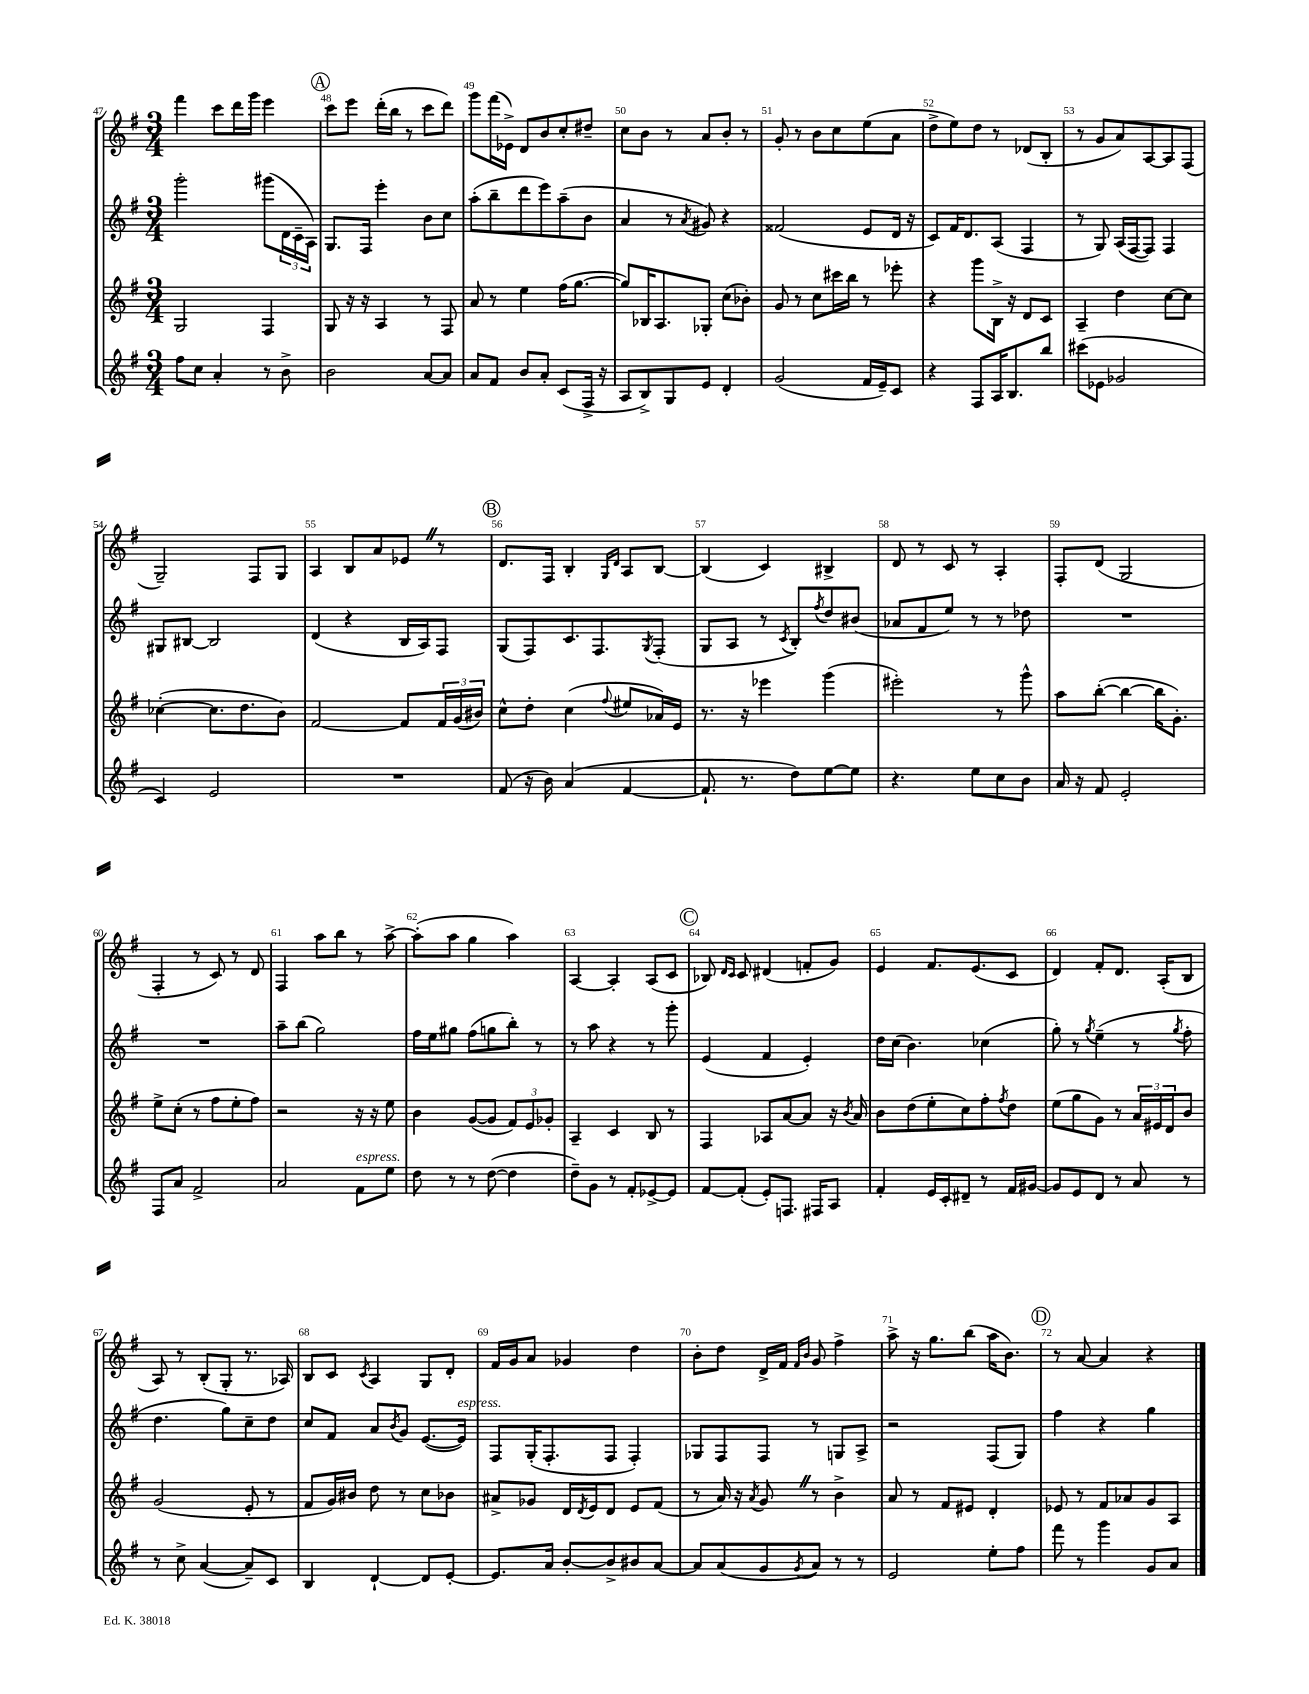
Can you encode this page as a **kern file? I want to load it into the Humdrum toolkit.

**kern	**kern	**kern	**kern
*part4	*part3	*part2	*part1
*staff4	*staff3	*staff2	*staff1
*clefG2	*clefG2	*clefG2	*clefG2
*k[f#]	*k[f#]	*k[f#]	*k[f#]
*M3/4	*M3/4	*M3/4	*M3/4
=47	=47	=47	=47
8ff#\L	2G/	2ggg'\	4fff#\
8cc\J	.	.	.
4a'/	.	.	8ccc\L
.	.	.	16ddd\L
.	.	.	16ggg\JJ
8r	4F#/	(8ggg#X\L	4eee\
8b^\	.	24d\L	.
.	.	24c~\	.
.	.	24A\JJ)	.
!!LO:REH:place=s1:t=A
=48	=48	=48	=48
2b\	8G/	8.G/L	8ccc\L
.	16r	.	8eee\J
.	16r	16F#/Jk	.
.	4A/	4eee'\	(16ddd'\LL
.	.	.	16bb\JJ
.	.	.	8r
[8a/L	8r	8b\L	8ccc\L
8a/J]	8F#/	8cc\J	8ddd\J)
=49	=49	=49	=49
8a/L	8a/	(8aa'\L	8ggg\L
8f#/J	8r	8bb~\	(16fff#\L
.	.	.	16e-X^\JJ)
8b/L	4ee\	8ddd\	8d/L
8a'/J	.	8eee\)	8b/
(8c/L	(16ff#\KL	(8aa~\	8cc'/
.	[8.gg\J	.	.
16F#^/Jk	.	8b\J	8dd#X~/J
16r	.	.	.
=50	=50	=50	=50
8A/L	8gg/L])	4a/	8cc\L
8B^/)	16B-X/K	.	8b\J
.	8.A/	.	.
8G/	.	8r	8r
.	.	8qa/	.
8e/J	8G-X'/J	8g#X/)	8a/L
4d'/	(8cc\L	4r	8b'/J
.	8b-X'\J)	.	8r
=51	=51	=51	=51
(2g/	8g/	(2f##X/	8g'/
.	8r	.	8r
.	8cc\L	.	8b\L
.	16ccc#X\L	.	8cc\
.	16bb\JJ	.	.
16f#/LL	8r	8e/L	(8ee\
16e~/J)	.	.	.
8c/J	8eee-X'\	16d/Jk	8a\J
.	.	16r	.
=52	=52	=52	=52
4r	4r	8c/L)	8dd^\L
.	.	16f#/K	8ee\)
.	.	8.d/	.
8F#/L	8ggg\L	.	8dd\J
16A/K	16B^\Jk	(8A/J	8r
8.B/	16r	.	.
.	8d/L	4F#/	(8d-X/L
8bb/J	8c/J	.	8B'/J
=53	=53	=53	=53
(8ccc#X\L	4A~/	8r	8r
8e-X\J	.	8G/)	8g/L
2g-X/	4dd\	(16A/LL	8a/)
.	.	[16F#/J	.
.	.	8F#/J])	[8A/
.	[8cc\L	4F#/	8A/]
.	8cc\J]	.	(8F#/J
!!LO:LB:g=z
=54	=54	=54	=54
4c/)	([4cc-X'\	8G#X/L	2G~/)
.	.	[8B#X/J	.
2e/	8.cc-\L]	2B#/]	.
.	8.dd\	.	.
.	.	.	8F#/L
.	8b\J)	.	8G/J
=55	=55	=55	=55
2.r	[2f#/	(4d/	4A/
.	.	4r	8B/L
.	.	.	8a/
.	8f#/L]	16B/LL	8e-XZ/J
.	.	16A/J)	.
.	24f#/L	8F#/J	8r
.	(24g/	.	.
.	24b#X/JJ)	.	.
!!LO:REH:place=s1:t=B
=56	=56	=56	=56
(8f#/	8cc^^\L	(8G/L	8.d/L
16r	8dd'\J	8F#/)	.
16b\)	.	.	16F#/Jk
(4a/	(4cc\	8.c/	4B'/
.	.	8.F#/	.
.	.	.	16qqG/LL
.	8qqff#/	.	16qqd/JJ
[4f#/	8ee#X/L	.	8A/L
.	.	8qG/	.
.	16a-X/L)	(8F#'/J	[8B/J
.	16e/JJ	.	.
=57	=57	=57	=57
8.f#`/]	8.r	8G/L	(4B/]
.	.	8A/J	.
8.r	16r	.	.
.	4eee-X\	8r	4c/)
.	.	8qc/	.
8dd\L)	.	8B'/L)	.
.	.	8qff#/	.
[8ee\	(4ggg\	8dd/	4B#X^/
8ee\J]	.	(8b#X/J	.
=58	=58	=58	=58
4.r	2eee#X'\)	8a-X/L	8d/
.	.	8f#/	8r
.	.	8ee/J)	8c/
8ee\L	.	8r	8r
8cc\	8r	8r	4A'/
8b\J	8ggg^^\	8dd-X\	.
=59	=59	=59	=59
16a/	8aa\L	2.r	8F#'/L
16r	.	.	.
8f#/	([8bb'\J	.	(8d/J
2e'/	4bb\_	.	2G/
.	16bb\KL]	.	.
.	8.g'\J)	.	.
!!LO:LB:g=z
=60	=60	=60	=60
8F#/L	8ee^\L	2.r	4F#'/
8a/J	(8cc'\J	.	.
2f#^/	8r	.	8r
.	8ff#\L	.	8c/)
.	8ee'\	.	8r
.	8ff#\J)	.	8d/
=61	=61	=61	=61
2a/	2r	8aa~\L	4F#/
.	.	(8bb\J	.
.	.	2gg\)	8aa\L
.	.	.	8bb\J
!LO:TX:a:i:t=espress.	!	!	!
8f#\L	16r	.	8r
.	16r	.	.
8ee\J	8ee\	.	[8aa^\
=62	=62	=62	=62
8dd\	4b\	16ff#\LL	(8aa'\L]
.	.	16ee\J	.
8r	.	8gg#X\J	8aa\J
8r	([8g/L	(8ff#\L	4gg\
([8dd\	8g/J]	8ggn\	.
4dd\]	12f#/L)	8bb'\J)	4aa\)
.	12e/	.	.
.	.	8r	.
.	12g-X'/J	.	.
=63	=63	=63	=63
8dd~\L)	4A~/	8r	[4A/
8g\J	.	8aa\	.
8r	4c/	4r	4A'/]
8f#'/L	.	.	.
[8e-X^/	8B/	8r	(8A/L
8e-/J]	8r	8ggg'\	8c/J
!!LO:REH:place=s1:t=C
=64	=64	=64	=64
[8f#/L	4F#/	(4e/	8B-X/)
.	.	.	16qqd/LL
.	.	.	16qqc/JJ
(8f#'/J]	.	.	8c/
8e'/L)	8A-X/L	4f#/	(4d#X/
8.Fn/J	[8a/	.	.
.	8a/J]	4e'/)	8fn'/L
16F#X/KL	.	.	.
8A/J	16r	.	8g/J)
.	8qb/	.	.
.	16a/	.	.
=65	=65	=65	=65
4f#'/	8b\L	16dd\LL	4e/
.	.	(16cc\JJ	.
.	(8dd\	4.b\)	.
16e/LL	8ee'\	.	8.f#/L
16c'/J	.	.	.
8d#X~/J	8cc\)	.	.
.	.	.	(8.e/
8r	8ff#'\	(4cc-X\	.
.	8qff#/	.	.
16f#/LL	8dd\J	.	8c/J
[16g#X/JJ	.	.	.
=66	=66	=66	=66
8g#/L]	(8ee\L	8gg'\)	4d/)
8e/	8gg\	8r	.
.	.	8qgg/	.
8d/J	8g\J)	(4ee~\	8f#'/L
8r	8r	.	8.d/J
8a/	24a/LL	8r	.
.	24e#X/	.	.
.	.	.	(16A'/KL
.	24d/J	.	.
.	.	8qgg/	.
8r	8b/J	8ff#'\	8B/J
!!LO:LB:g=z
=67	=67	=67	=67
8r	(2g/	4.dd\	8A/)
8cc^\	.	.	8r
([4a/	.	.	(8B'/L
.	.	8gg\L)	8G'/J
8a~/L])	8e'/	8cc~\	8.r
8c/J	8r	8dd\J	.
.	.	.	16A-X/)
=68	=68	=68	=68
4B/	8f#/L	8cc/L	8B/L
.	16g/L)	8f#/J	8c/J
.	16b#X/JJ	.	.
.	.	.	8qc/
[4d`/	8dd\	8a/L	4A/
.	.	8qb/	.
.	8r	8g/J	.
8d/L]	8cc\L	([8.e/L	8G/L
[8e'/J	8b-X\J	.	8d'/J
!	!	!LO:TX:a:i:t=espress.	!
.	.	16e/Jk])	.
=69	=69	=69	=69
8.e/L]	8a#X^/L	8F#/L	16f#/LL
.	.	.	16g/J
.	8g-X/J	(16G'/K	8a/J
16a/Jk	.	8.F#'/	.
[8b'/L	16d/LL	.	4g-X/
.	8qd/	.	.
.	16e/J	.	.
8b^/]	8d/J	8F#/J	.
8b#X/	8e/L	4F#'/)	4dd\
[8a/J	(8f#/J	.	.
=70	=70	=70	=70
8a/L]	8r	8G-X/L	8b'\L
(8a/	16a/)	8F#/	8dd\J
.	16r	.	.
.	8qa/	.	.
8g/	8gZ/	8F#/J	16d^/LL
.	.	.	16f#/JJ
.	.	.	16qqf#/LL
8qg/	.	.	16qqb/JJ
8a/J)	8r	8r	8g/
8r	4b^\	8Gn/L	4ff#^\
8r	.	8A^/J	.
=71	=71	=71	=71
2e/	8a/	2r	8aa^\
.	8r	.	16r
.	.	.	8.gg\L
.	8f#/L	.	.
.	8e#X/J	.	(8bb\J
8ee'\L	4d'/	(8F#/L	16aa\KL
.	.	.	8.b\J)
8ff#\J	.	8G/J)	.
!!LO:REH:place=s1:t=D
=72	=72	=72	=72
8fff#\	8e-X/	4ff#\	8r
8r	8r	.	[8a/
4ggg\	8f#/L	4r	4a/]
.	8a-X/	.	.
8g/L	8g/	4gg\	4r
8a/J	8A/J	.	.
==	==	==	==
*-	*-	*-	*-
